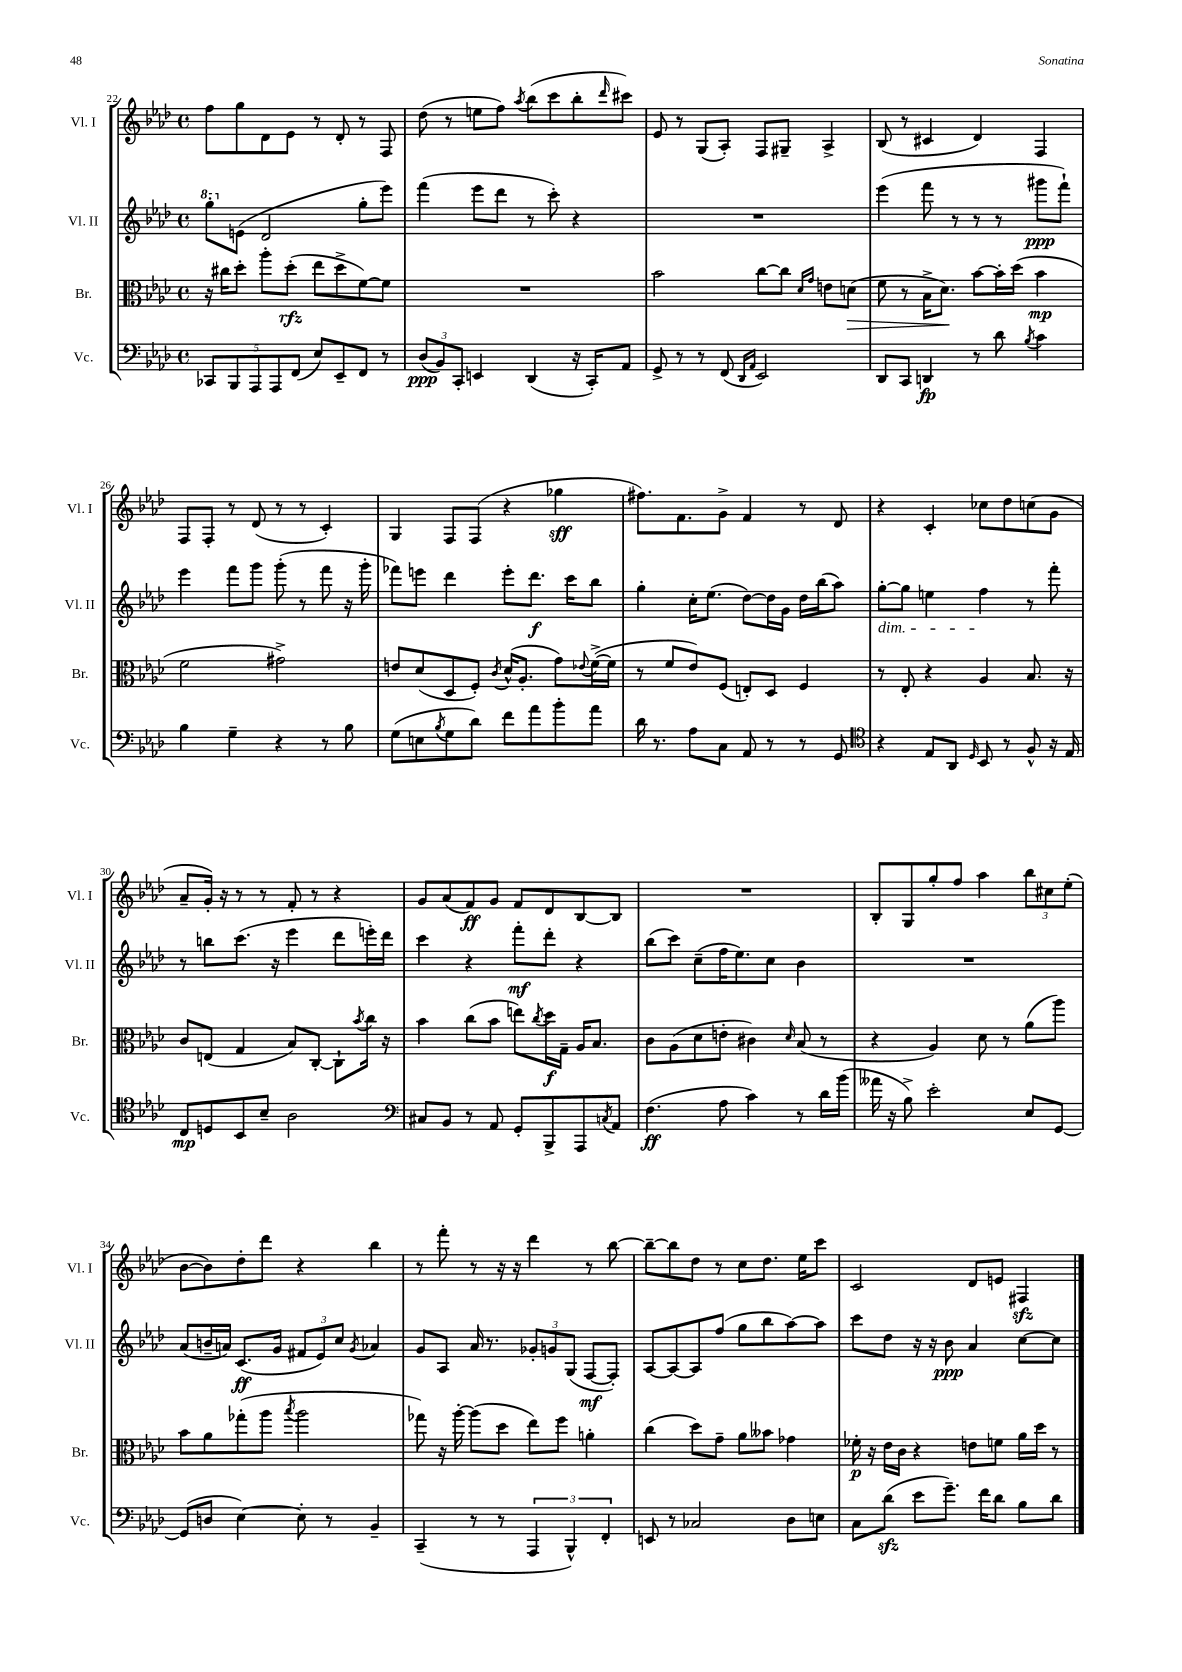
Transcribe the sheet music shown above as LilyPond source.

<<
\new StaffGroup <<
\new Staff = "s0" \with { instrumentName = "Vl. I" shortInstrumentName = "Vl. I" } {
    \clef treble \key aes \major \defaultTimeSignature \time 4/4
    f''8 g''8 des'8 ees'8 r8 des'8-. r8 f8 |
    des''8( r8 e''8 f''8) \acciaccatura { aes''8 } bes''8( c'''8 bes''8-. \grace { des'''16 } cis'''8) |
    ees'8 r8 g8( aes8-.) f8 gis8-- aes4-> |
    bes8( r8 cis'4 des'4) f4 |
    f8 f8-. r8 des'8( r8 r8 c'4-.) |
    g4 f8 f8( r4 ges''4\sff |
    fis''8.) f'8. g'8-> f'4 r8 des'8 |
    r4 c'4-. ces''8 des''8 c''8( g'8 |
    aes'8-- g'16-.) r16 r8 r8 f'8-. r8 r4 |
    g'8 aes'8( f'8\ff) g'8 f'8 des'8 bes8~ bes8 |
    R1 |
    bes8-. g8 g''8-. f''8 aes''4 \tuplet 3/2 { bes''8 cis''8 ees''8-.( } |
    bes'8~ bes'8) des''8-. des'''8 r4 bes''4 |
    r8 f'''8-. r8 r16 r16 des'''4 r8 bes''8~ |
    bes''8~-- bes''8 des''8 r8 c''8 des''8. ees''16 c'''8 |
    c'2 des'8 e'8 fis4\sfz \bar "|." |
}
\new Staff = "s1" \with { instrumentName = "Vl. II" shortInstrumentName = "Vl. II" } {
    \clef treble \key aes \major \defaultTimeSignature \time 4/4
    \ottava #1 g'''8-. \ottava #0 e'8( des'2 g''8-. ees'''8) |
    f'''4( ees'''8 des'''8 r8 c'''8-.) r4 |
    R1 |
    ees'''4( f'''8 r8 r8 r8 gis'''8\ppp f'''8-!) |
    ees'''4 f'''8 g'''8 g'''8-.( r8 f'''8 r16 g'''16-. |
    fes'''8) e'''8 des'''4 e'''8-. des'''8.\f c'''16 bes''8 |
    g''4-. c''16-. ees''8.( des''8~) des''16 g'16 des''16 bes''16( aes''8) |
    g''8~-.\dim g''8 e''4 f''4\! r8 f'''8-. |
    r8 b''8 c'''8.( r16 ees'''4 des'''8 e'''16-.) des'''16 |
    c'''4 r4 f'''8-.\mf des'''8-. r4 |
    bes''8( c'''8) c''8--( f''16 ees''8.) c''8 bes'4 |
    R1 |
    aes'8( b'16-- a'16) c'8.\ff( g'16 \tuplet 3/2 { fis'8 ees'8) c''8 } \acciaccatura { g'8 } aes'4 |
    g'8 aes8 aes'16 r8. \tuplet 3/2 { ges'8-. g'8 g8( } f8~\mf f8-.) |
    aes8~ aes8~ aes8 f''8( g''8 bes''8 aes''8~) aes''8 |
    c'''8 des''8 r16 r16 bes'8\ppp aes'4 c''8~ c''8 \bar "|." |
}
\new Staff = "s2" \with { instrumentName = "Br." shortInstrumentName = "Br." } {
    \clef alto \key aes \major \defaultTimeSignature \time 4/4
    r16 cis''16 des''8-. aes''8-. des''8-.\rfz( ees''8 des''8-> f'8~) f'8 |
    R1 |
    bes'2 c''8~ c''8 \grace { des'16 g'16 } e'8 d'8\>( |
    f'8 r8 bes16-> des'8.\!) bes'8~ bes'16-. des''16( bes'4\mp |
    f'2 gis'2->) |
    e'8 des'8( des8 f8-.) \acciaccatura { c'8 } des'16-^( aes8.-. g'8) \appoggiatura { ees'8 } f'16~->( f'16 |
    r8 f'8 ees'8) f8( e8-.) des8 f4 |
    r8 ees8-. r4 aes4 bes8. r16 |
    c'8 e8( g4 bes8) c8~-. c8-! \acciaccatura { bes'8 } c''16 r16 |
    bes'4 c''8( bes'8 e''8) \acciaccatura { c''8 } des''16\f g16-- aes16 bes8. |
    c'8 aes8( des'8 e'8-. cis'4) \grace { des'16 } bes8( r8 |
    r4 aes4) des'8 r8 aes'8( aes''8) |
    bes'8 aes'8 ges''8-.( aes''8 \acciaccatura { bes''8 } aes''2 |
    ges''8) r16 aes''16~-. aes''8( des''8 ees''8) f''8 a'4-. |
    c''4( des''8) g'8-- aes'8 beses'8 ges'4 |
    fes'16-.\p r16 ees'16 c'16 r4 e'8 f'8 aes'16 des''16 r8 \bar "|." |
}
\new Staff = "s3" \with { instrumentName = "Vc." shortInstrumentName = "Vc." } {
    \clef bass \key aes \major \defaultTimeSignature \time 4/4
    \tuplet 5/4 { ces,8 bes,,8 aes,,8 aes,,8 f,8( } ees8) ees,8-- f,8 r8 |
    \tuplet 3/2 { des8\ppp( bes,8) c,8-. } e,4 des,4( r16 c,16-.) aes,8 |
    g,8-> r8 r8 f,8( \grace { des,16 aes,16 } ees,2) |
    des,8 c,8 d,4\fp r8 des'8 \acciaccatura { bes8 } c'4 |
    bes4 g4-- r4 r8 bes8 |
    g8( e8 \acciaccatura { bes8 } g8 des'8) f'8 aes'8 bes'8-. aes'8 |
    des'16 r8. aes8 c8 aes,8 r8 r8 g,8 |
    \clef tenor r4 ees8 aes,8 \grace { des16 } bes,8 r8 f8-^ r16 ees16 |
    c8\mp d8 bes,8 bes8-- aes2 |
    \clef bass cis8 bes,8 r8 aes,8 g,8-. bes,,8-> aes,,8 \acciaccatura { c8 } aes,8 |
    f4.\ff( aes8 c'4) r8 des'16 bes'16( |
    aeses'16 r16 bes8->) ees'2-. ees8 g,8~ |
    g,8( d8 ees4~) ees8-. r8 bes,4-- |
    c,4--( r8 r8 \tuplet 3/2 { aes,,4 bes,,4-^) f,4-. } |
    e,8 r8 ces2 des8 e8 |
    c8 des'8\sfz( ees'8 g'8.--) f'16 des'8 bes8 des'8 \bar "|." |
}
>>
>>
\layout { \context { \Score currentBarNumber = #22 } }
